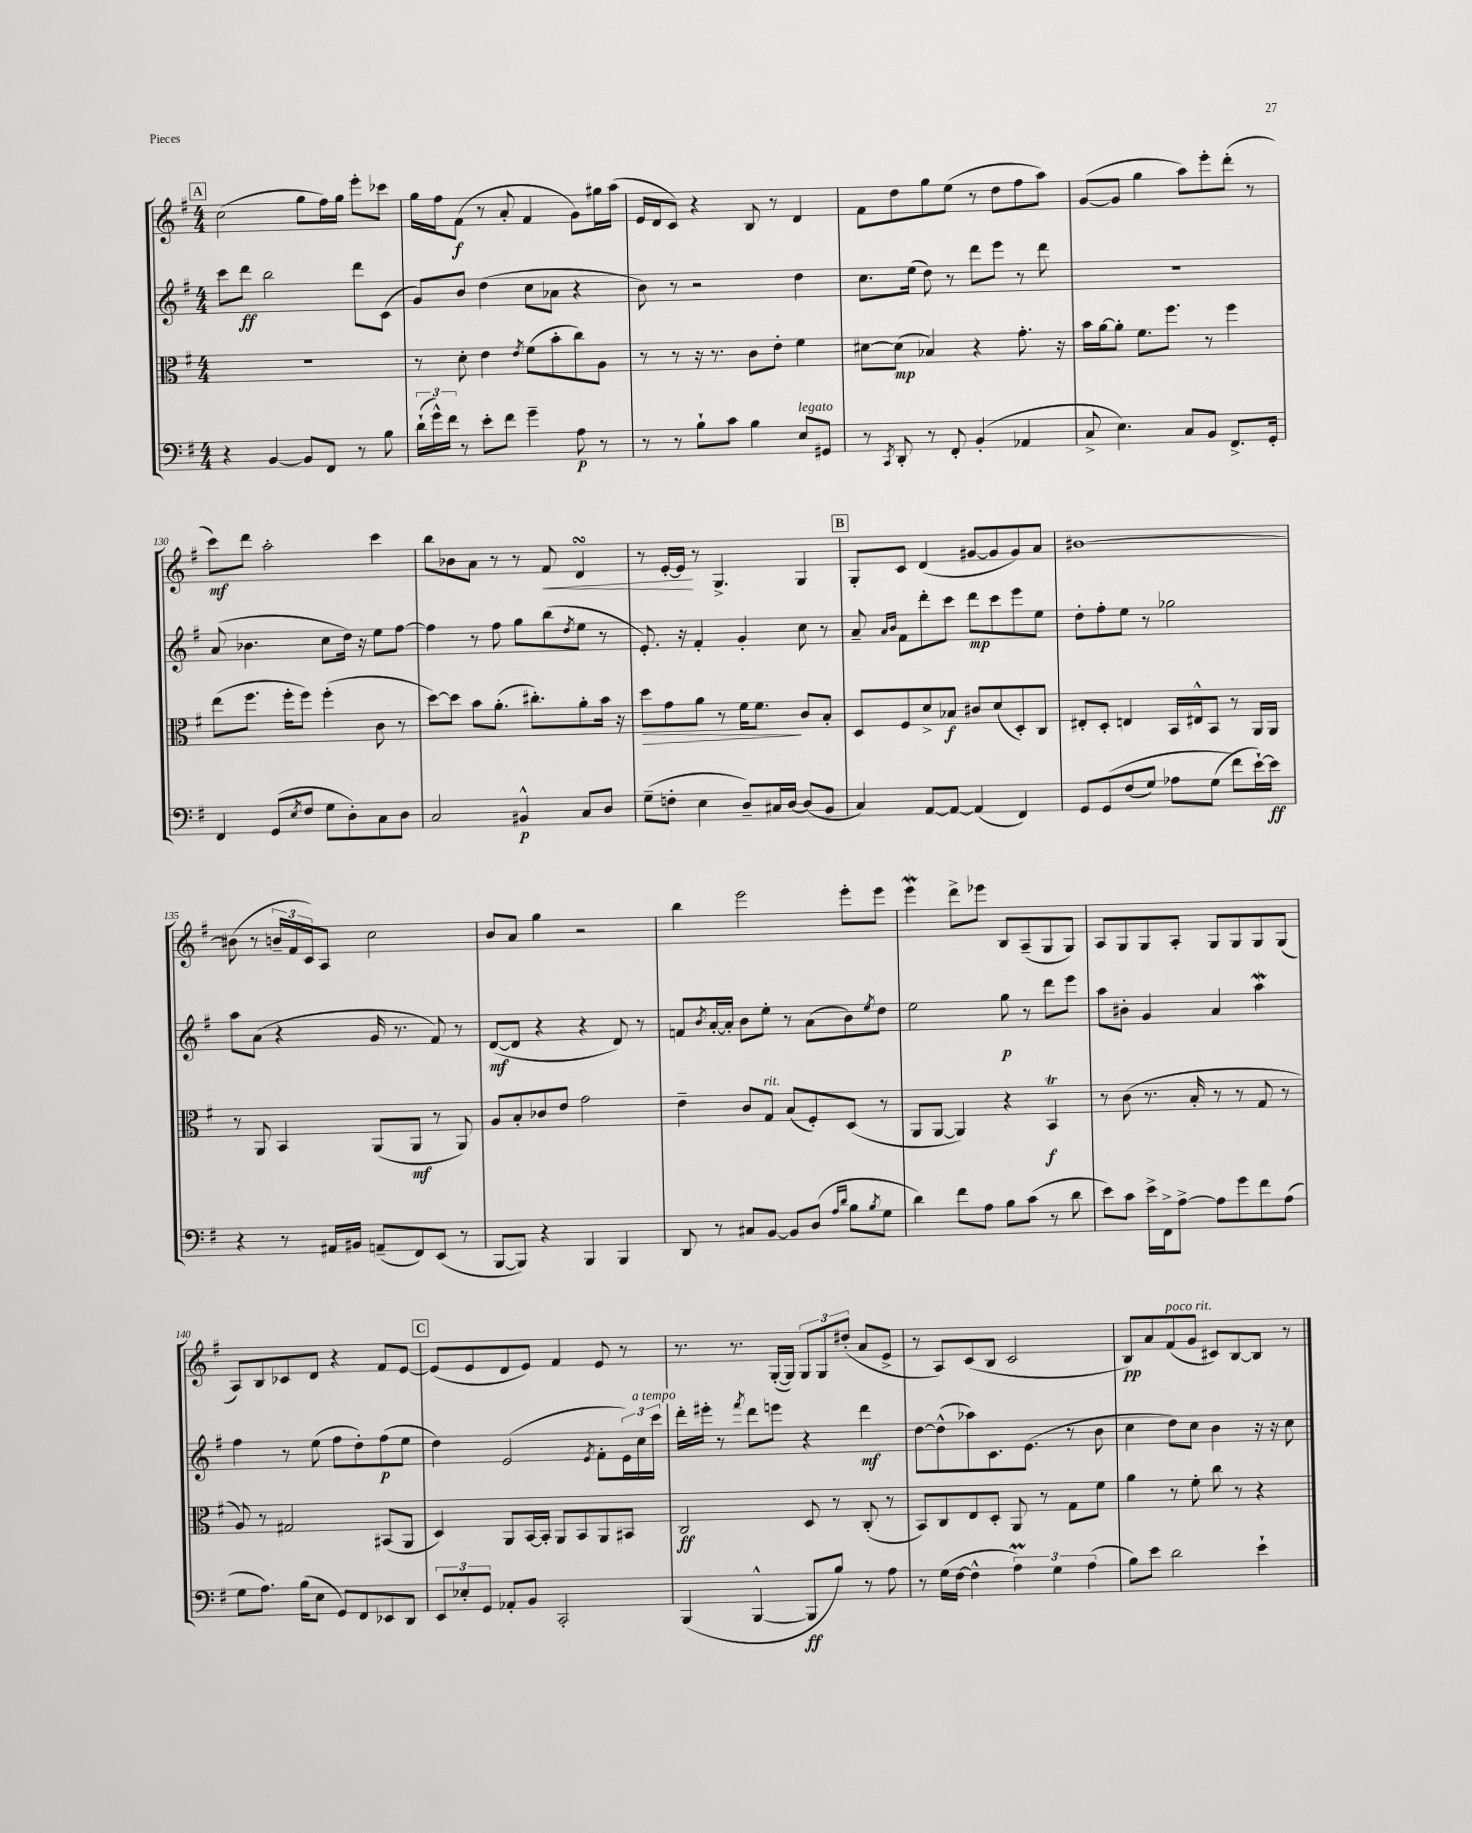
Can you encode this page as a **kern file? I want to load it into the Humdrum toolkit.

**kern	**kern	**kern	**kern
*staff4	*staff3	*staff2	*staff1
*clefF4	*clefC3	*clefG2	*clefG2
*k[f#]	*k[f#]	*k[f#]	*k[f#]
*M4/4	*M4/4	*M4/4	*M4/4
4r	1r	8ccc	(2cc
.	.	8ddd	.
[4BB	.	2bb	.
8BB]	.	.	8gg
8FF#	.	.	16ff#)
.	.	.	16gg
8r	.	8ddd	8eee'
8B	.	(8c	8ccc-
=	=	=	=
(24d`	8r	8g)	16gg
24g^^)	.	.	.
.	.	.	16ff#
24f#	.	.	.
8r	8d'	8b	(8f#
8e'	4e	(4dd	8r
8f#	.	.	8a'
.	8qe	.	.
4g~	(8f#	8cc	4f#
.	8b'	8a-	.
8A	8cc)	4r	8g)
8r	8A	.	16gg#
.	.	.	(16aa
=	=	=	=
8r	8r	8b)	16e
.	.	.	16d
8r	8r	8r	8c)
8B`	16r	2r	4r
.	8.r	.	.
8c	.	.	.
4B	8c	.	8B
.	8e'	.	8r
8E	4f#	4dd	4d
8GG#	.	.	.
=	=	=	=
8r	[8d#	8.cc	8f#
8qCC	.	.	.
8DD'	(8d#]	.	8dd
.	.	(16ee	.
8r	4B-)	8dd)	8gg
8FF#'	.	8r	(8ee
(4BB'	4r	8ddd	8r
.	.	8eee	8dd
4AA-	8.g'	8r	8ff#
.	.	8ddd	8aa)
.	16r	.	.
=	=	=	=
8C^	16b	1r	([8g
.	[16a	.	.
4.E)	8a']	.	8g]
.	8.f#	.	4gg
.	8.ff#	.	.
8C	.	.	8aa)
8BB	8r	.	8eee'
8.FF#^	4ff#	.	(8ddd'
.	.	.	8r
16GG'	.	.	.
=	=	=	=
4FF#	(8ee	(8a	8ccc)
.	8.ff#	4.b-	8ddd
(8GG	.	.	2aa'
.	16ff#'	.	.
8qE	.	.	.
8F#	8ff#)	.	.
8G	(4ff#'	8cc	.
8D')	.	16dd)	.
.	.	16r	.
8C	8c	8ee	4ccc
8D	8r	[8ff#	.
=	=	=	=
2C	[8dd)	4ff#]	8bb
.	8dd]	.	8b-
.	8b	8r	8a
.	(8.a'	8ff#	8r
4BB#^^	.	8gg	8r
.	8.cc#')	.	.
.	.	(8bb	8f#
.	.	8qdd	.
8C	8a'	8ee	4d
8D	16b	8r	.
.	16r	.	.
=	=	=	=
(8G~	8dd	8.e')	8r
8F'	8g	.	[16e'
.	.	16r	16e]
4E	8a	4f#'	8r
.	8r	.	4.G^
8D~)	16f#	4g'	.
.	8.f#	.	.
16C#	.	.	.
[16D	.	.	.
(8D]	8c	8cc	4G
8BB	8B'	8r	.
=	=	=	=
4C)	8D	8a~	8G'
.	.	16qqa	.
.	.	16qqb	.
.	8F#	8f#	8c
[8AA	8d^	8ddd'	(4d
8AA_	8B-	8ccc	.
(4AA]	8c#	8ddd	[8g#
.	(8d	8ccc	8g#]
4FF#)	8D')	8eee	8g#)
.	8C	8ee	8a
=	=	=	=
8GG	8E#'	8dd'	[1b#
&(8GG	8D'	8ff#'	.
(8F#	4E	8ee	.
8G)	.	8r	.
8A-	16BB	2gg-	.
.	16E#^^	.	.
(8G	8BB	.	.
8f#&)	8r	.	.
[16e`)	16AA	.	.
16e]	16AA	.	.
=	=	=	=
4r	8r	8aa	(8b#]
.	8AA	(8a	8r
8r	4BB	4r	24b~
.	.	.	24f#
.	.	.	24c)
16AA#	.	.	8A
16BB#	.	.	.
(8AA~	(8AA	16g	2cc
.	.	8.r	.
8FF#)	8AA	.	.
(8EE	8r	8f#)	.
8r	8AA)	8r	.
=	=	=	=
[8BBB	8A	([8d	8b
8BBB])	8B'	8d]	8a
4r	8c-	4r	4gg
.	8e	.	.
4BBB	2g	4r	2r
4BBB	.	8d)	.
.	.	8r	.
=	=	=	=
8DD	4e~	8f	4bb
.	.	8qb	.
8r	.	[16a'	.
.	.	16a']	.
8C#	8c	8b	2eee
[8BB	8G	8ee'	.
8BB]	(8B	8r	.
(8D	8F#')	(8a	.
16qqA	.	.	.
16qqd	.	.	.
8B	(8D	8b)	8eee'
8qB	.	8qee	.
8G	8r	8dd	8eee
=	=	=	=
4d)	8AA	2ee	4eee
.	[8AA	.	.
8f#	4AA])	.	8ddd^
8A	.	.	8eee-
8B	4r	8gg	8B
(8c	.	8r	(8A~
8r	4BB	8ddd	8G
8d	.	8eee	8G)
=	=	=	=
8e)	8r	8aa	8A
8c	(8c	8b#'	8G
16e^	8.r	4g	8G
16FF#^	.	.	.
[8A^	.	.	8A'
.	16B'	.	.
8A]	8r	4a	8G
8g	8r	.	8G
8f#	8G	4aa	8G
(8A	8r	.	(8G
=	=	=	=
8G	8A)	4ff#	8A)
8.A)	8r	.	8B
.	2G#	8r	8c-
(16B	.	.	.
8E	.	(8ee	8d
8GG)	.	8ff#	4r
8FF#	.	8dd')	.
8EE-	(8BB#	(8ff#	8f#
8DD	8AA	8ee	[8e
=	=	=	=
12EE	4D)	4dd)	(8e]
12E-'	.	.	.
.	.	.	8e
12GG	.	.	.
8AA-'	8AA	(2e	8d
8BB	[16BB	.	8e)
.	16BB']	.	.
2CC'	8AA	.	4f#
.	8BB	.	.
.	.	8qe	.
.	8AA	8f#'	8e
.	8BB#	24e)	8r
.	.	24cc	.
.	.	24ccc	.
=	=	=	=
(4BBB	2C	16ddd'	8.r
.	.	16eee#'	.
.	.	8r	.
.	.	.	8.r
.	.	8qfff#	.
[4BBB^^	.	8ddd	.
.	.	8eee	([16G'
.	.	.	16G])
8BBB]	8D	4r	12G
.	.	.	12G
8B)	8r	.	.
.	.	.	(12dd#'
8r	(8C'	4ddd	8a
8A	8r	.	8e^
=	=	=	=
8r	8BB)	[8dd	8r
(16G	8C	(8dd^^]	8A)
[16F#	.	.	.
4F#^^]	8E	8aa-)	(8c
.	8D'	8.c	8B
6A)	8AA	.	2c
.	.	(8.e	.
.	8r	.	.
6G	.	.	.
.	8G	8r	.
(6A	.	.	.
.	8f#	8b	.
=	=	=	=
8B)	4a	4cc	8B)
8e	.	.	8a
2d	8r	8dd)	(8f#
.	8f#'	8cc	8g
.	8cc	4b	8c#)
.	8r	.	[8B
4e`	4r	16r	8B]
.	.	16r	.
.	.	8cc	8r
==	==	==	==
*-	*-	*-	*-
